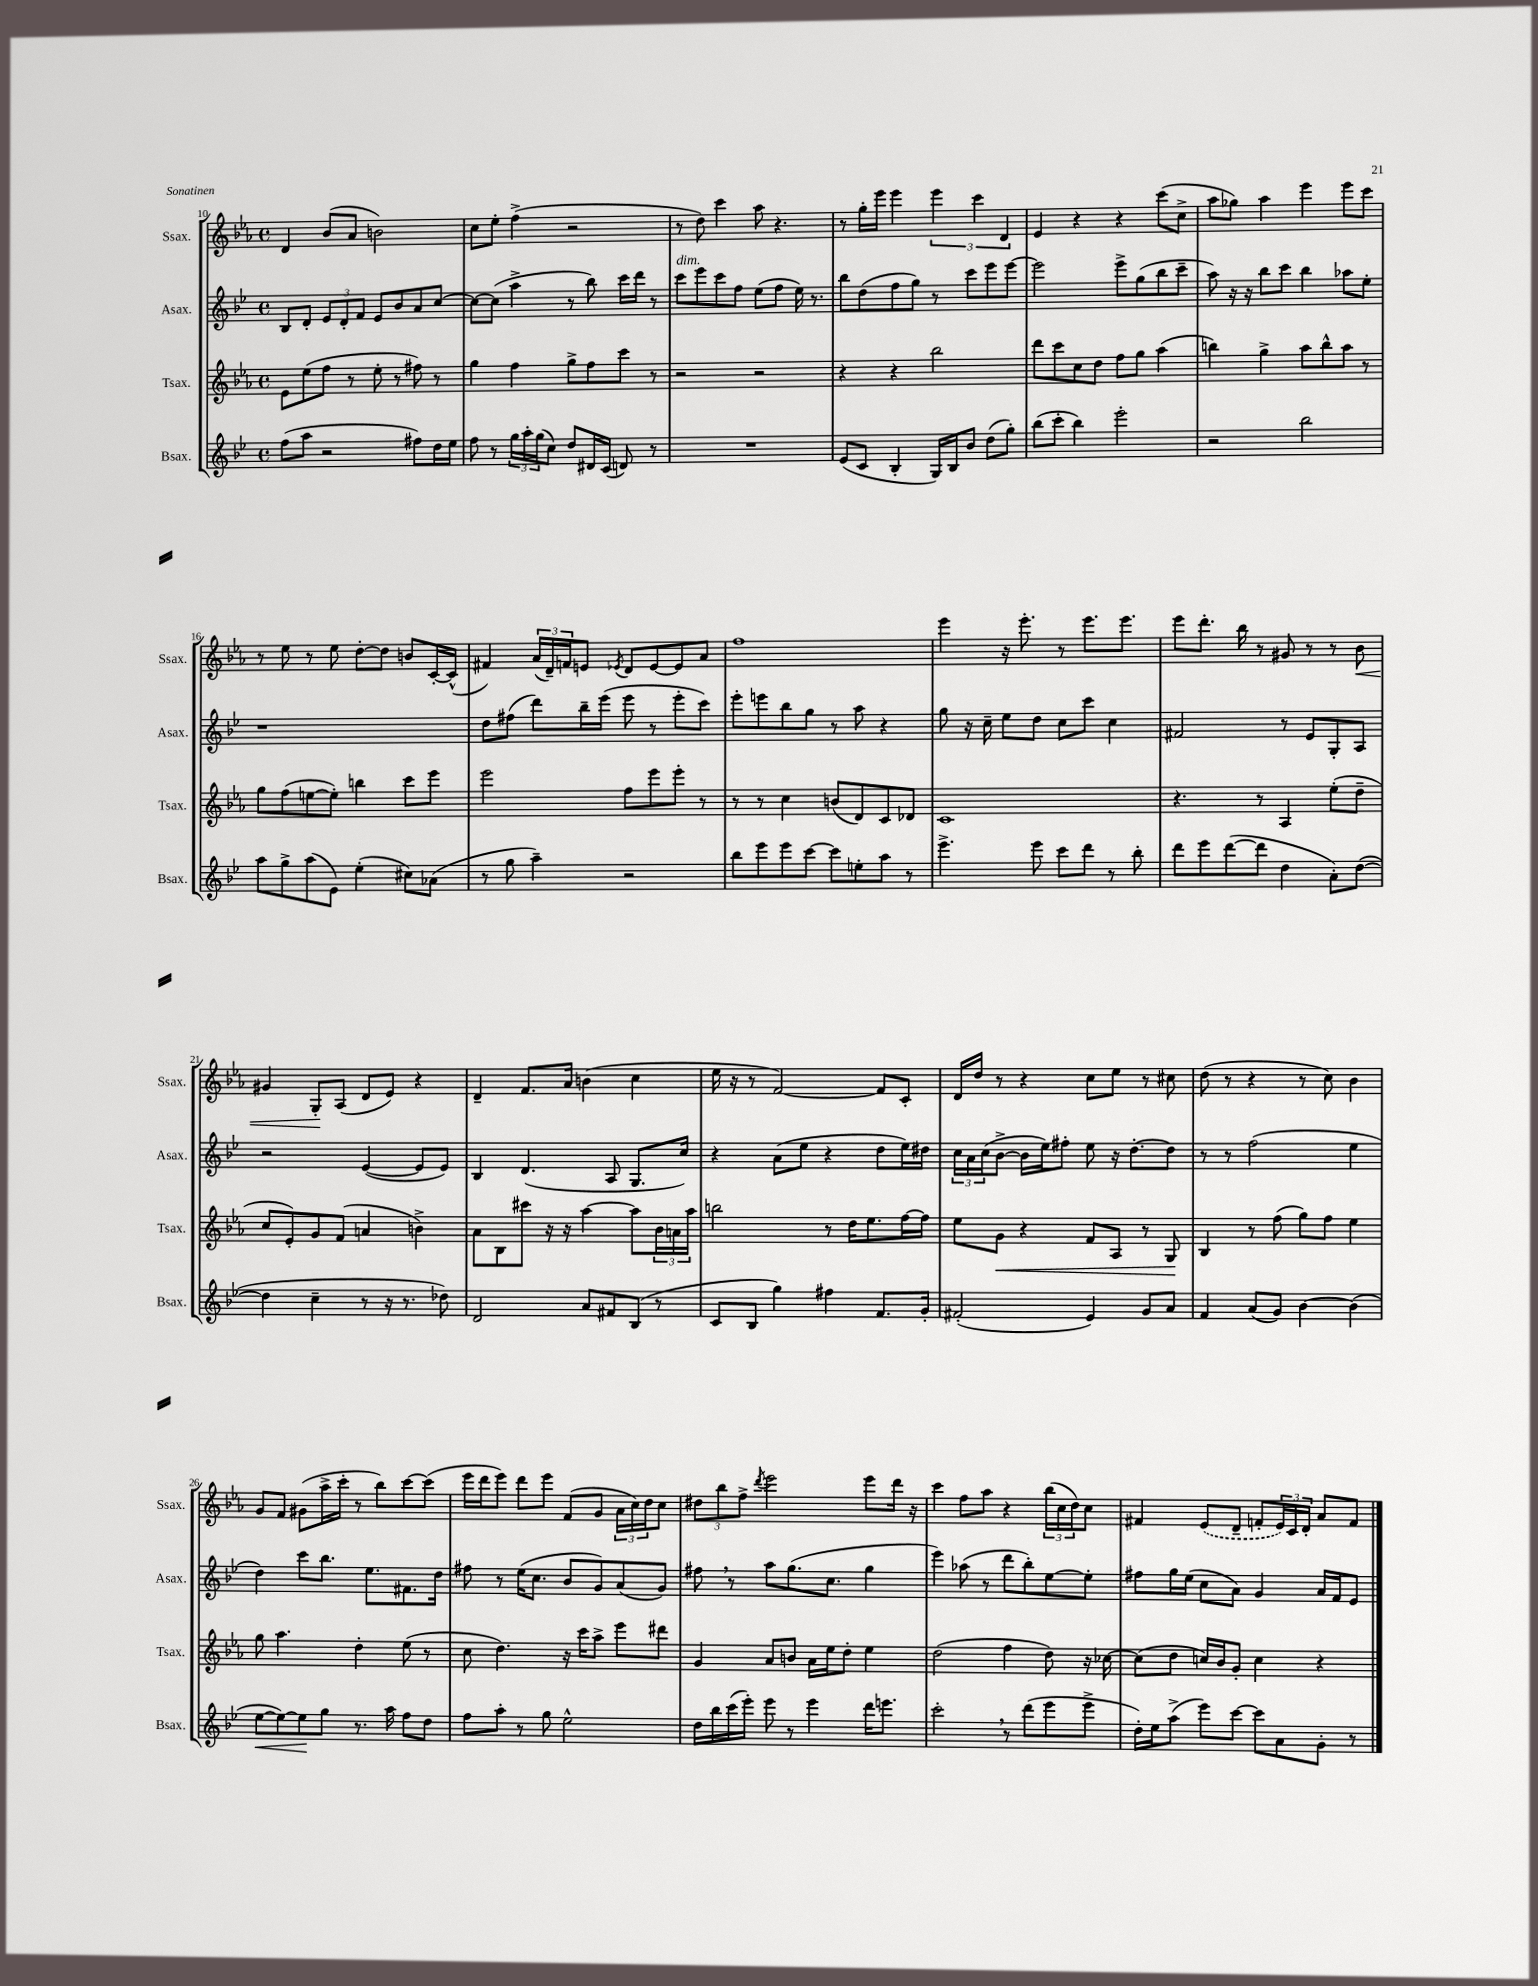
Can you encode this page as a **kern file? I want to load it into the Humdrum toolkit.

**kern	**kern	**kern	**kern
*staff4	*staff3	*staff2	*staff1
*clefG2	*clefG2	*clefG2	*clefG2
*k[b-e-]	*k[b-e-a-]	*k[b-e-]	*k[b-e-a-]
*M4/4	*M4/4	*M4/4	*M4/4
*met(c)	*met(c)	*met(c)	*met(c)
(8ff\L	8e-\L	8B-/L	4d/
8aa\J	(8ee-\	8d'/J	.
2r	8ff\J	12e-/L	(8b-/L
.	.	12d'/	.
.	8r	.	8a-/J
.	.	12f/J	.
.	8ee-'\	8e-/L	2b\)
.	8r	8b-/	.
8ff#\L)	8ff#\)	8a/	.
16dd\L	8r	[8cc/J	.
16ee-\JJ	.	.	.
=	=	=	=
8ff\	4gg\	8cc\_L	8cc\L
8r	.	(8cc\]J	8ee-'\J
24gg\LL	4ff\	4aa^\	(4ff^\
24aa'\	.	.	.
(24gg\J	.	.	.
8cc\J)	.	.	.
8dd/L	8gg^\L	8r	2r
16d#/L	8ff\	8bb-\)	.
(16c/JJ	.	.	.
8d/)	8ccc\J	16ccc\LL	.
.	.	16ddd\JJ	.
8r	8r	8r	.
=	=	=	=
1r	2r	8ccc\L	8r
.	.	8eee-\	8dd\)
.	.	8ccc\	4ccc\
.	.	8ff\J	.
.	2r	(8ee-\L	8aa-\
.	.	8ff\J	4.r
.	.	16ee-\)	.
.	.	8.r	.
=	=	=	=
(8e-/L	4r	8bb-\L	8r
8c/J	.	(8dd\	16gg'\LL
.	.	.	16eee-\JJ
4B-'/	4r	8ff\	4eee-\
.	.	8gg\J)	.
16G/LL)	2bb-\	8r	6eee-\
16B-/J	.	.	.
8b-/J	.	8ccc\L	.
.	.	.	6ccc\
(8dd\L	.	8eee-\	.
.	.	.	6d/
8gg'\J)	.	[8eee-\J	.
=	=	=	=
(8bb-\L	8ddd\L	2eee-\]	4e-/
8ccc'\J	8ccc\	.	.
4bb-\)	8cc\	.	4r
.	8dd\J	.	.
2eee-'\	8ff\L	8eee-^\L	4r
.	8gg\J	(8gg\	.
.	(4aa-\	8bb-\	(8ccc\L
.	.	8ccc~\J	8cc^\J
=	=	=	=
2r	4bb\)	8aa\)	8aa-\L
.	.	16r	8gg-\J)
.	.	16r	.
.	4gg^\	8bb-\L	4aa-\
.	.	8ccc\J	.
2bb-\	8aa-\L	4bb-\	4eee-\
.	8bb^^\	.	.
.	8aa-\J	8aa-\L	8eee-\L
.	8r	8ee-'\J	8ccc\J
=	=	=	=
8aa\L	8gg\L	1r	8r
8gg^\	(8ff\	.	8ee-\
(8aa\	[8ee\	.	8r
8e-\J)	8ee'\]J)	.	8ee-\
(4ee-'\	4bb\	.	[8dd'\L
.	.	.	8dd\]J
8cc#\L)	8ccc\L	.	8b/L
(8a-\J	8eee-\J	.	[16c'/L
.	.	.	(16c^^/]JJ
=	=	=	=
8r	2eee-\	8dd\L	4f#/)
8gg\	.	(8ff#\J	.
4aa~\)	.	8ddd\L)	(24a-/LL
.	.	.	24d~/)
.	.	.	24f/J
.	.	16bb-~\L	8e/J
.	.	(16eee-\JJ	.
.	.	.	8qe-/
2r	8ff\L	8eee-\	8d/L
.	8eee-\	8r	[8e-/
.	8eee-'\J	8eee-'\L	8e-/]
.	8r	8ccc\J)	8a-/J
=	=	=	=
8bb-\L	8r	8eee-'\L	1ff
8eee-\	8r	8eee\	.
8eee-\	4cc\	8bb-\	.
[8ccc\J	.	8gg\J	.
8ccc\]L	(8b/L	8r	.
8ee'\	8d/)	8aa\	.
8aa\J	8c/	4r	.
8r	8d-/J	.	.
=	=	=	=
4.eee-^\	1c	8gg\	4eee-\
.	.	16r	.
.	.	16cc~\	.
.	.	8ee-\L	16r
.	.	.	8.eee-'\
8eee-\	.	8dd\J	.
8ccc\L	.	8cc\L	8r
8ddd\J	.	8ccc\J	8.eee-\L
8r	.	4cc\	.
.	.	.	8.eee-\J
8bb-'\	.	.	.
=	=	=	=
8ddd\L	4.r	2f#/	8eee-\L
8eee-\	.	.	8.ddd'\J
([8ddd\	.	.	.
.	.	.	16bb-\
8ddd\]J	8r	.	8r
4dd\	4A-/	8r	8g#/
.	.	8e-/L	8r
8a'\L)	(8ee-'\L	8G'/	8r
([8dd\J	8dd~\J	8A/J	8b-\
=	=	=	=
4dd\]	8cc/L	2r	4g#/
.	8e-'/)	.	.
4cc~\	8g/	.	8G'/L
.	(8f/J	.	(8A-/J
8r	4a/	([4e-/	8d/L
16r	.	.	8e-/J)
8.r	.	.	.
.	4b^\)	8e-/]L	4r
8dd-\)	.	8e-/J)	.
=	=	=	=
2d/	8a-\L	4B-/	4d~/
.	8B-\	.	.
.	8ccc#\J	(4.d/	8.f/L
.	16r	.	.
.	16r	.	16a-/Jk
8a/L	[4aa-\	.	(4b\
8f#/	.	8A/	.
(8B-/J	8aa-\]L	8.G/L	4cc\
8r	24b-\L	.	.
.	24a\	.	.
.	.	16cc/Jk)	.
.	24aa-\JJ	.	.
=	=	=	=
8c/L	2bb\	4r	16ee-\
.	.	.	16r
8B-/J	.	.	8r
4gg\)	.	(8a\L	[2f/)
.	.	8ee-\J	.
4ff#\	8r	4r	.
.	16dd\LK	.	.
.	8.ee-\	.	.
8.f/L	.	8dd\L	8f/]L
.	[16ff\L	16ee-\L)	8c'/J
16g'/Jk	16ff\]JJ	16dd#\JJ	.
=	=	=	=
(2f#'/	8ee-\L	24cc\LL	16d/LL
.	.	24a\	.
.	.	.	16dd/JJ
.	.	(24cc\J	.
.	8g\J	[8b-^\J	8r
.	4r	16b-\]LL	4r
.	.	16ee-\J)	.
.	.	8ff#'\J	.
4e-/)	8f/L	8ee-\	8cc\L
.	8A-/J	16r	8ee-\J
.	.	[8.dd'\L	.
8g/L	8r	.	8r
8a/J	8G/	8dd\]J	8cc#\
=	=	=	=
4f/	4B-/	8r	(8dd\
.	.	8r	8r
(8a/L	8r	(2ff\	4r
8g/J)	(8ff\	.	.
[4b-\	8gg\L)	.	8r
.	8ff\J	.	8cc\)
(4b-\]	4ee-\	4ee-\	4b-\
=	=	=	=
[8ee-\L	8gg\	4dd\)	8g/L
8ee-\_)	4.aa-\	.	8f/J
8ee-\]	.	8ccc\L	(8g#\L
8gg\J	.	8.bb-\J	16aa-^\L
.	.	.	16ccc'\JJ
8.r	4dd'\	.	8r
.	.	8.ee-\L	.
.	.	.	8bb-\L)
16aa\	.	.	.
8ff\L	(8ee-\	8.f#\	[8ccc\
8dd\J	8r	.	(8ccc\]J
.	.	16dd\Jk	.
=	=	=	=
8ff\L	8cc\	8ff#\	16eee-\LL
.	.	.	16ddd\J
8aa'\J	4.dd\)	8r	8eee-\J)
8r	.	(16ee-\LK	8ddd\L
.	.	8.cc\J	.
8gg\	.	.	8eee-\J
2ee-^^\	16r	8b-/L	(8f/L
.	16ccc\LK	.	.
.	8aa-^\J	8g/)	8g/J
.	8eee-\L	(8a/	24a-\LL
.	.	.	24cc\)
.	.	.	24dd\J
.	8ddd#\J	8g/J)	8cc\J
=	=	=	=
16dd\LL	4g/	8ff#\	12dd#\L
16bb-\	.	.	.
.	.	.	12bb-\
(16ccc\	.	8r	.
.	.	.	12ff^\J
16eee-'\JJ)	.	.	.
.	.	.	8qddd/
8eee-\	8a-/L	8aa\L	2eee-\
8r	8b/J	(8.gg\	.
4eee-\	16a-\LL	.	.
.	16ee-\J	8.cc\J	.
.	8dd'\J	.	.
16ddd\LK	4ee-\	4gg\	8eee-\L
8.eee\J	.	.	.
.	.	.	16ddd\Jk
.	.	.	16r
=	=	=	=
2ccc'\	(2dd\	4eee-\)	4ccc\
.	.	(8aa-\	8ff\L
.	.	8r	8aa-\J
8r	4ff\	8ddd\L	4r
(8ddd\L	.	8bb-'\)	.
8eee-\	8dd\)	[8ee-\	(24bb-\LL
.	.	.	24cc\
.	.	.	24dd\J)
8eee-^\J	16r	8ee-'\]J	8cc\J
.	[16cc-\	.	.
=	=	=	=
16dd'\LL)	(8cc-\]L	8ff#\L	4f#/
16ee-\J	.	.	.
(8aa^\J	8dd\J	16gg\L	.
.	.	(16ee-\JJ	.
8eee-\L)	16cc/LL)	8cc\L	(8e-/L
.	16b-/J	.	.
[8ccc\J	8g'/J	8a\J)	8d~/J
8ccc\]L	4cc\	4g/	8f'/L
8a\	.	.	24e-/L)
.	.	.	24c/
.	.	.	24d'/JJ
8g'\J	4r	16a/LL	8a-/L
.	.	16f/J	.
8r	.	8e-/J	8f/J
==	==	==	==
*-	*-	*-	*-
